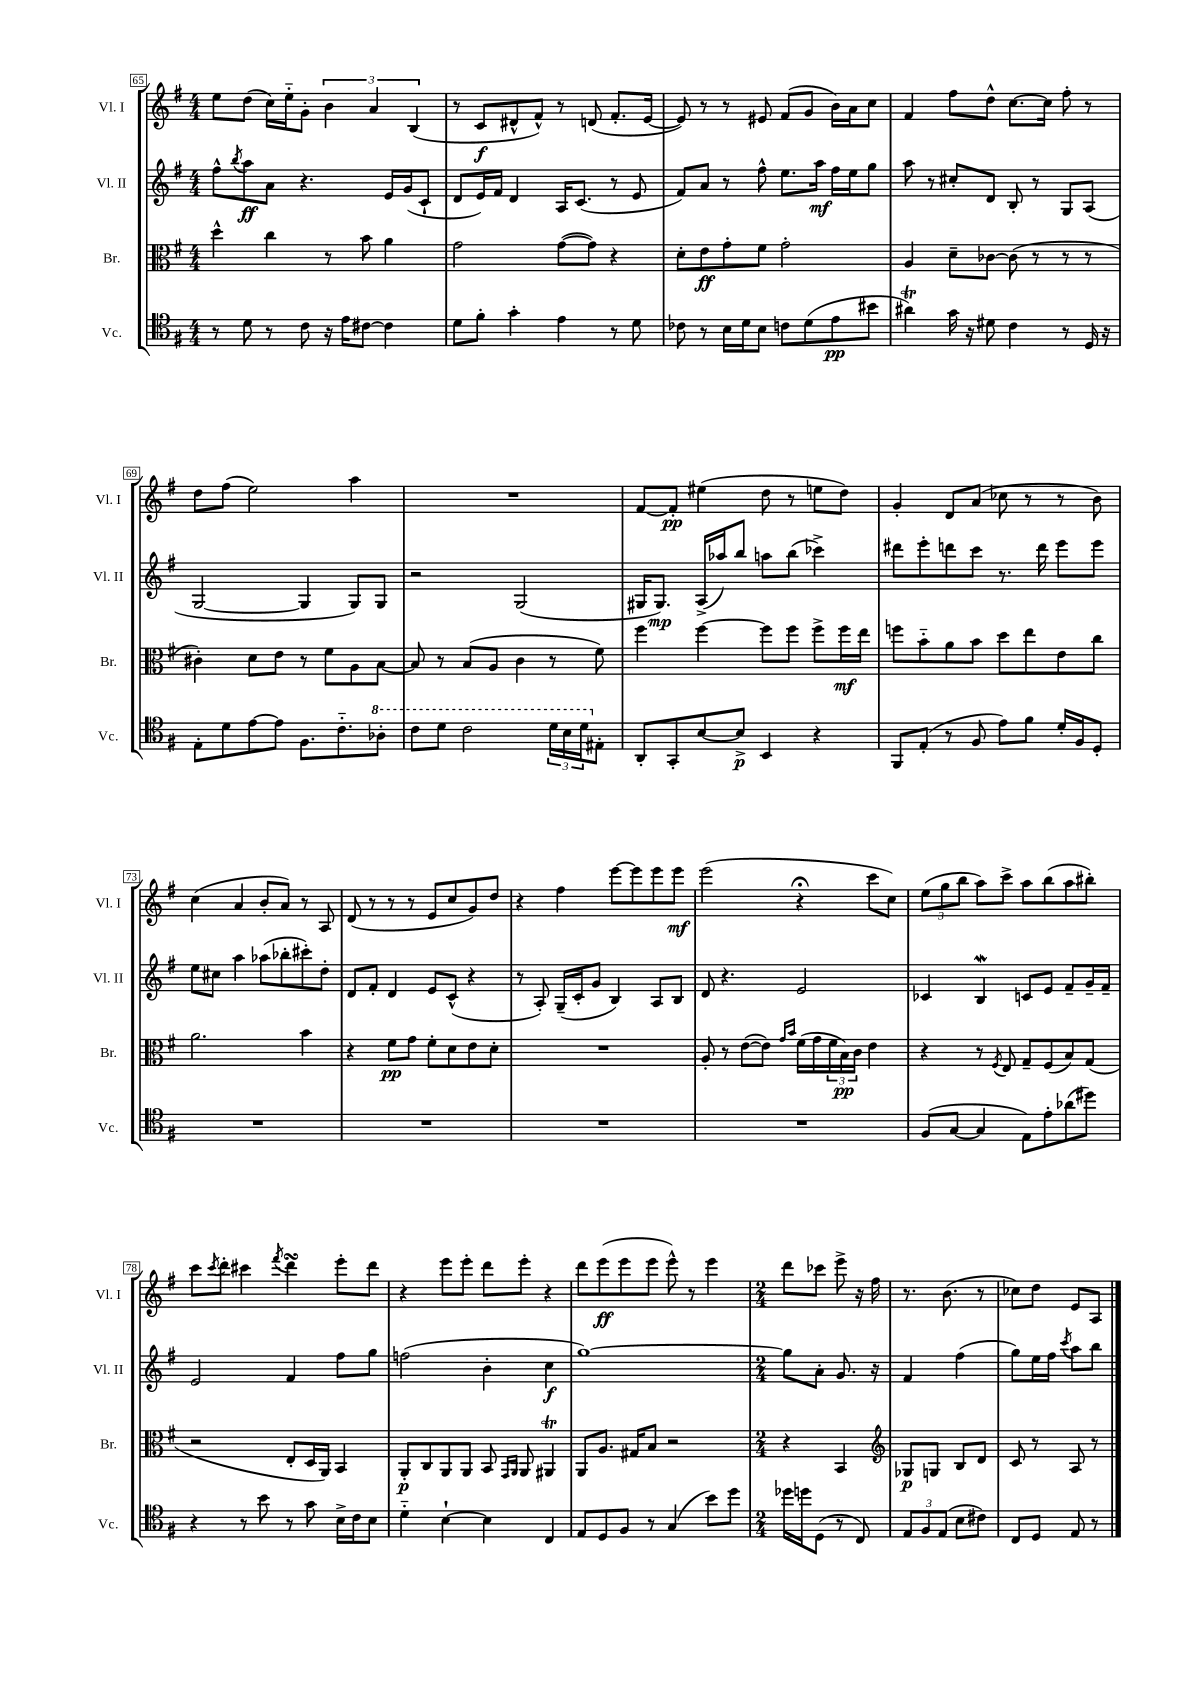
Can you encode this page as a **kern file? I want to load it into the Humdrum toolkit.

**kern	**kern	**kern	**kern
*staff4	*staff3	*staff2	*staff1
*clefC4	*clefC3	*clefG2	*clefG2
*k[f#]	*k[f#]	*k[f#]	*k[f#]
*M4/4	*M4/4	*M4/4	*M4/4
8r	4dd^^	8ff#^^	8ee
.	.	8qbb	.
8d	.	8aa	(8dd
8r	4cc	8a	16cc)
.	.	.	16ee'~
8c	.	4.r	8g'
16r	8r	.	6b
16e	.	.	.
[8c#	8b	.	.
.	.	.	6a
4c#]	4a	16e	.
.	.	(16g	.
.	.	.	(6B
.	.	8c`	.
=	=	=	=
8d	2g	8d	8r
8f#'	.	16e)	8c
.	.	16f#	.
4g'	.	4d	8d#^^
.	.	.	8f#^^)
4e	([8g	16A	8r
.	.	(8.c	.
.	8g])	.	(8d
8r	4r	8r	8.f#'
8d	.	8e	.
.	.	.	[16e
=	=	=	=
8c-	8d'	8f#)	8e])
8r	8e	8a	8r
16B	8g'	8r	8r
16d	.	.	.
8B	8f#	8ff#^^	8e#
8c	2g'	8.ee	(8f#
(8d	.	.	8g
.	.	16aa	.
8e	.	16ff#	16b)
.	.	16ee	16a
8b#	.	8gg	8cc
=	=	=	=
4a#)	4A	8aa	4f#
.	.	8r	.
16g	8d~	8cc#'	8ff#
16r	.	.	.
8d#	[8c-	8d	8dd^^
4c	(8c-]	8B'	[8.cc
.	8r	8r	.
.	.	.	16cc]
8r	8r	8G	8ff#'
16D	8r	(8A	8r
16r	.	.	.
=	=	=	=
8E'	4c#')	[2G	8dd
8d	.	.	(8ff#
[8e	8d	.	2ee)
8e]	8e	.	.
8.F#	8r	4G]	.
.	8f#	.	.
8.c'~	.	.	.
.	8A	8G)	4aa
8a-'	[8B	8G	.
=	=	=	=
8cc	8B]	2r	1r
8dd	8r	.	.
2cc	(8B	.	.
.	8A	.	.
.	4c	(2G	.
24dd	8r	.	.
24b	.	.	.
24dd	.	.	.
8E#'	8f#)	.	.
=	=	=	=
8AA'	4ff#	16G#	[8f#
.	.	8.G#)	.
8GG'	.	.	8f#']
[8B	[4ff#	(16A^	(4ee#
.	.	16aa-)	.
8B^]	.	8bb	.
4BB	8ff#]	8aa	8dd
.	8ff#	(8bb	8r
4r	8ff#^	4ccc-^)	8ee
.	16ff#	.	8dd)
.	16ee	.	.
=	=	=	=
8FF#	8ff	8ddd#	4g'
(8E'	8b'~	8eee'	.
8r	8a	8ddd	8d
8F#	8b	8ccc	(8a
8e)	8dd	8.r	8cc-
8f#	8ee	.	8r
.	.	16ddd	.
16d'	8e	8eee	8r
16F#	.	.	.
8D'	8cc	8eee	8b)
=	=	=	=
1r	2.a	8ee	(4cc
.	.	8cc#	.
.	.	4aa	4a
.	.	(8aa-	8b'
.	.	8bb-'	8a)
.	4b	8ccc#')	8r
.	.	8dd'	8A
=	=	=	=
1r	4r	8d	(8d
.	.	8f#'	8r
.	8f#	4d	8r
.	8g	.	8r
.	8f#'	8e	8e
.	8d	(8c^^	8cc
.	8e	4r	8g)
.	8d'	.	8dd
=	=	=	=
1r	1r	8r	4r
.	.	8A')	.
.	.	(16G~	4ff#
.	.	16c'	.
.	.	8g	.
.	.	4B)	[8eee
.	.	.	8eee]
.	.	8A	8eee
.	.	8B	8eee
=	=	=	=
1r	8A'	8d	(2eee
.	8r	4.r	.
.	([8e	.	.
.	8e])	.	.
.	16qqg	.	.
.	16qqb	.	.
.	(16f#	2e	4r;
.	16g	.	.
.	24f#	.	.
.	24B)	.	.
.	24c	.	.
.	4e	.	8ccc
.	.	.	8cc)
=	=	=	=
(8F#	4r	4c-	(12ee
.	.	.	12gg
[8G	.	.	.
.	.	.	12bb
4G]	8r	4B	8aa)
.	8qF#	.	.
.	8E	.	8ccc^
8E)	8G~	8c	8aa
8e'	(8F#	8e	(8bb
(8a-	8B)	8f#~	8aa
8dd#)	(8G	16g~	8bb#')
.	.	16f#~	.
=	=	=	=
4r	2r	2e	8ccc
.	.	.	8qccc
.	.	.	8ddd'
8r	.	.	4ccc#
8b	.	.	.
.	.	.	8qfff#
8r	8E'	4f#	4ddd
8g	16D	.	.
.	16AA)	.	.
16B^	4BB	8ff#	8eee'
16c	.	.	.
8B	.	8gg	8ddd
=	=	=	=
4d'~	8AA'	(2ff	4r
.	8C	.	.
[4B`	8AA	.	8eee
.	8AA	.	8eee'
4B]	8BB	4b'	8ddd
.	16qqGG	.	.
.	16qqAA	.	.
.	8AA	.	8eee'
4C	4AA#	4cc	4r
=	=	=	=
8E	8AA	[1gg)	8ddd
8D	8.A	.	(8eee
8F#	.	.	8eee
.	16G#	.	.
8r	8B	.	8eee
(4G	2r	.	8eee^^)
.	.	.	8r
8b)	.	.	4eee
8dd	.	.	.
=	=	=	=
*M2/4	*M2/4	*M2/4	*M2/4
16dd-	4r	8gg]	8ddd
16dd	.	.	.
(8D	.	8a'	8ccc-
8r	4BB	8.g	8eee^
8C)	.	.	16r
.	.	16r	16ff#
=	=	=	=
*	*clefG2	*	*
12E	8G-	4f#	8.r
12F#	.	.	.
.	8G	.	.
(12E	.	.	.
.	.	.	(8.b
8B	8B	(4ff#	.
8c#)	8d	.	8r
=	=	=	=
8C	8c	8gg)	8cc-)
8D	8r	16ee	8dd
.	.	16ff#	.
.	.	8qccc	.
8E	8A	8aa	8e
8r	8r	8bb	8A
==	==	==	==
*-	*-	*-	*-
